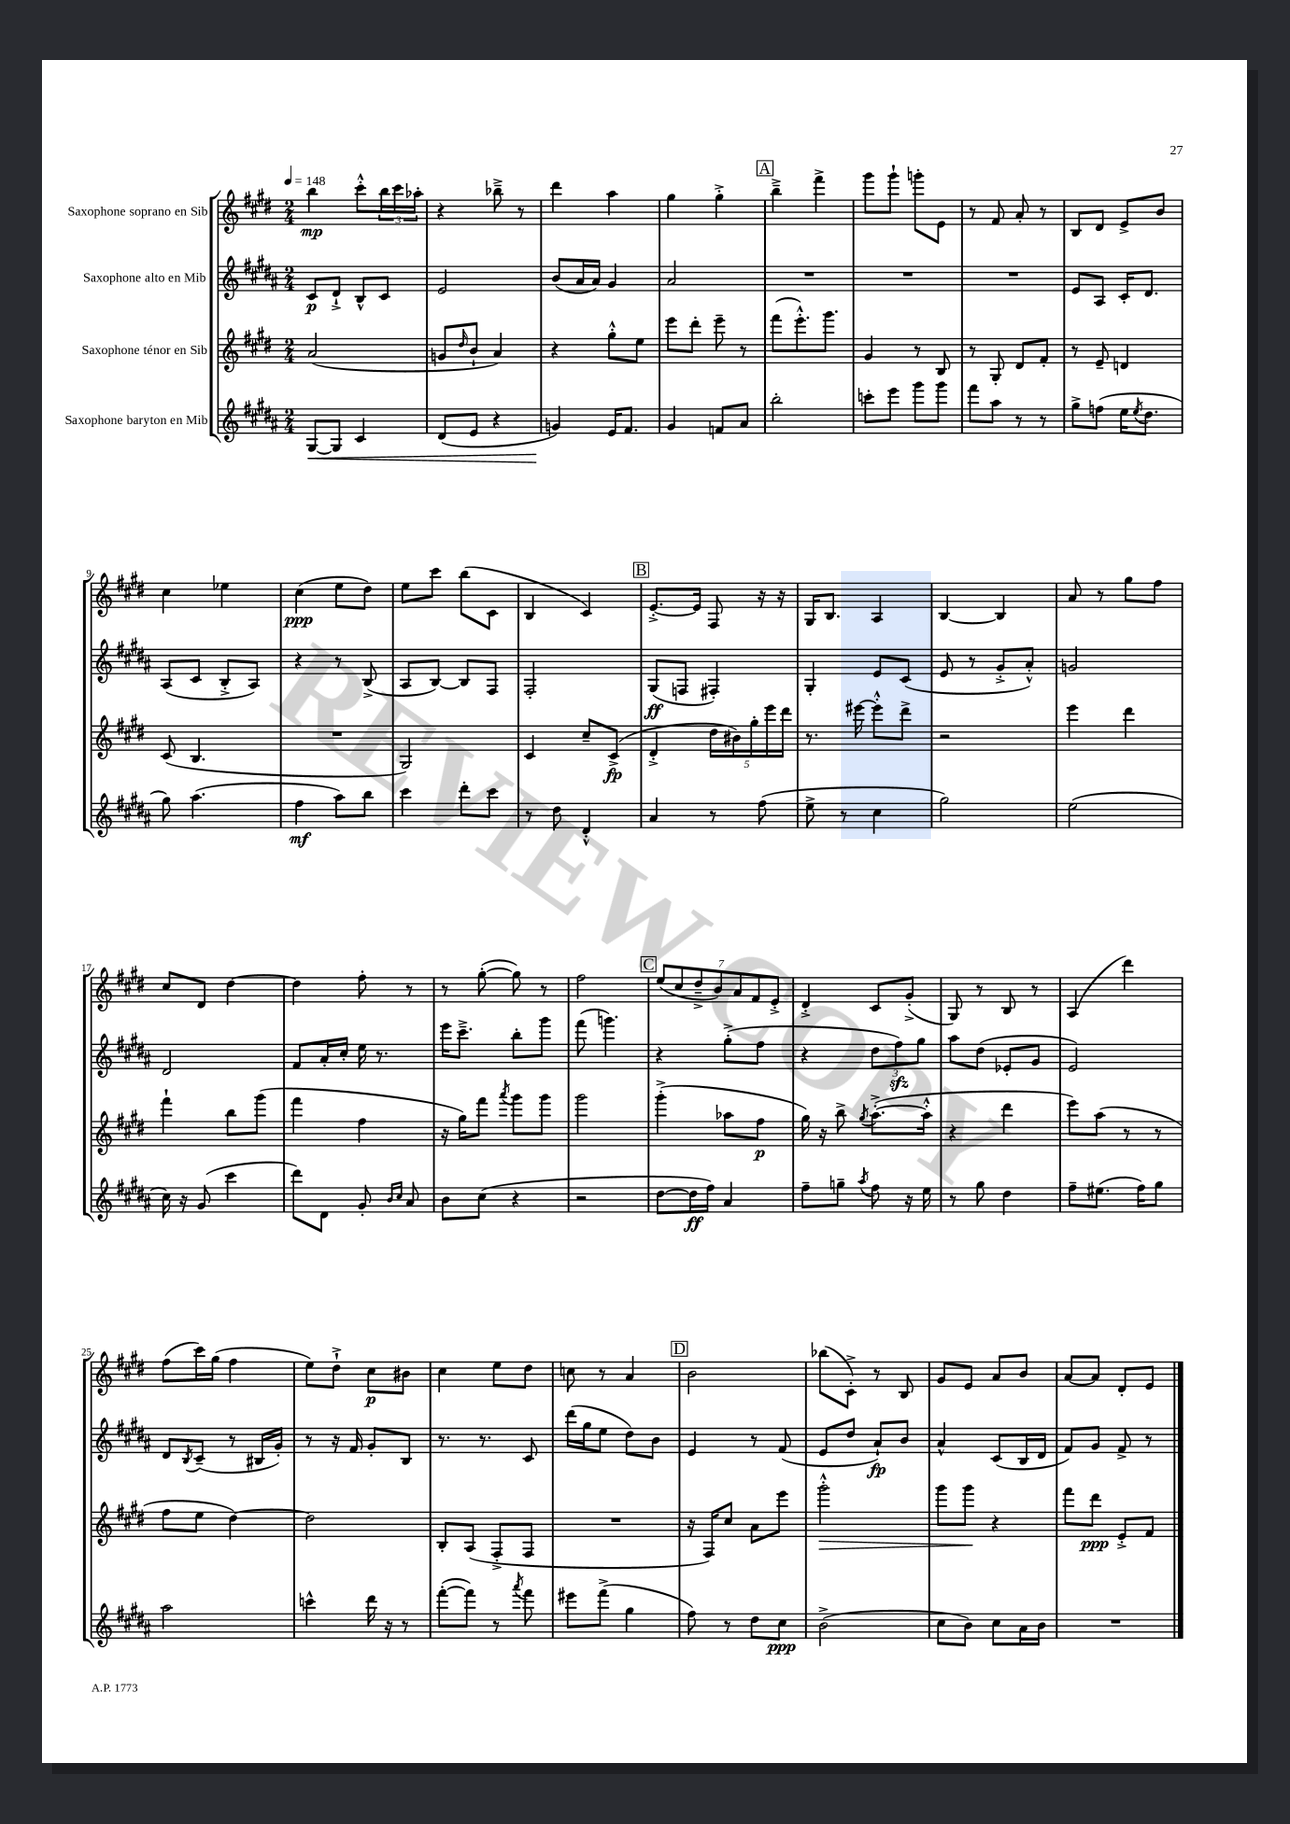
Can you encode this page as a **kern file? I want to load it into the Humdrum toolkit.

**kern	**kern	**kern	**kern
*staff4	*staff3	*staff2	*staff1
*clefG2	*clefG2	*clefG2	*clefG2
*k[f#c#g#d#a#]	*k[f#c#g#d#]	*k[f#c#g#d#a#]	*k[f#c#g#d#]
*M2/4	*M2/4	*M2/4	*M2/4
*MM148	*MM148	*MM148	*MM148
[8G#	(2a	8c#	4bb
8G#]	.	8d#`^	.
4c#	.	8B^^	8ccc#'^^
.	.	8c#	24bb
.	.	.	24ccc#
.	.	.	24aa-'
=	=	=	=
(8d#	8g	2e	4r
.	16qqdd#	.	.
8e	8b`	.	.
4r	4a)	.	8bb-~^
.	.	.	8r
=	=	=	=
4g)	4r	(8b	4ddd#
.	.	16a#	.
.	.	16a#)	.
16e	8gg#'^^	4g#	4aa
8.f#	.	.	.
.	8ee	.	.
=	=	=	=
4g#	8eee	2a#	4gg#
.	8ddd#'	.	.
8f	8eee~	.	4gg#'^
8a#	8r	.	.
=	=	=	=
2bb'	(8fff#	2r	4bb~^
.	8.eee'^^)	.	.
.	.	.	4fff#^
.	8.ggg#	.	.
=	=	=	=
8ccc'	4g#	2r	8ggg#
8eee	.	.	8ggg#`
8ggg#	8r	.	8ggg'
8ggg#	8B	.	8e
=	=	=	=
8fff#	8r	2r	8r
8aa#	8G#'	.	8f#
8r	8d#	.	8a'
8r	8f#'	.	8r
=	=	=	=
8gg#^	8r	8e	8B
(8ff	8e~	8A#	8d#
16ee	4d	16c#'	8e^
8qee	.	.	.
8.dd#	.	8.d#	.
.	.	.	8b
=	=	=	=
8gg#)	(8c#	(8A#	4cc#
(4.aa#	4.B	8c#	.
.	.	8B'^	4ee-
.	.	8A#)	.
=	=	=	=
4ff#	2r	4r	(4cc#
8aa#)	.	8r	8ee
8bb	.	(8B^	8dd#)
=	=	=	=
4ccc#	2G#)	8A#	8ee
.	.	[8B)	8ccc#
8ddd#'	.	8B]	(8bb
8ccc#	.	8F#	8c#
=	=	=	=
8r	4c#	2F#'	4B
8dd#	.	.	.
4d#'^^	8cc#~	.	4c#)
.	(8c#^	.	.
=	=	=	=
4a#	4d#'^	(8G#	[8.e'^
.	.	8F	.
.	.	.	16e]
8r	20dd#	4F#')	8F#
.	20b#)	.	.
.	20gg#'	.	.
(8ff#	.	.	16r
.	20eee	.	.
.	.	.	16r
.	20ddd#	.	.
=	=	=	=
8ee^	8.r	4G#'	16G#
.	.	.	8.B
8r	.	.	.
.	[16eee#	.	.
4cc#	8eee#'^^]	8e	4A
.	8ddd#^	(8c#	.
=	=	=	=
2gg#)	2r	8e	[4B
.	.	8r	.
.	.	8g#'^	4B]
.	.	8a#'^^)	.
=	=	=	=
(2ee	4eee	2g	8a
.	.	.	8r
.	4ddd#	.	8gg#
.	.	.	8ff#
=	=	=	=
16cc#)	4fff#`	2d#	8cc#
16r	.	.	.
(8g#	.	.	8d#
4ccc#	8bb	.	[4dd#
.	(8ggg#	.	.
=	=	=	=
8ddd#)	4fff#	8f#	4dd#]
8d#	.	16a#'	.
.	.	16cc#'	.
8g#'	4ff#	16ee	8ff#'
.	.	8.r	.
16qqb	.	.	.
16qqcc#	.	.	.
8a#	.	.	8r
=	=	=	=
8b	16r	16eee	8r
.	16gg#)	8.ccc#~^	.
(8cc#	8fff#	.	([8gg#'
.	8qaaa	.	.
4r	8ggg#	8bb'	8gg#])
.	8ggg#	8ggg#	8r
=	=	=	=
2r	2ggg#	(8fff#	2ff#
.	.	4.ggg)	.
=	=	=	=
[8dd#	(4ggg#'^	4r	(14ee
.	.	.	14cc#
16dd#]	.	.	.
.	.	.	14dd#~^
16ff#)	.	.	.
.	.	.	14b)
4a#	8aa-	(8gg#'^	.
.	.	.	14a
.	.	.	14f#
.	8ff#	8ff#	.
.	.	.	14e'^
=	=	=	=
8ff#~	16gg#)	4r	4d#'^
.	16r	.	.
8gg~	8bb^	.	.
8qaa#	8qgg#	.	.
8ff#	([8.aa'^	12dd#	8c#
.	.	12ff#)	.
16r	.	.	(8g#'^
.	.	12gg#	.
16ee	16aa'^^]	.	.
=	=	=	=
8r	4r	8aa#	8G#)
8gg#	.	(8dd#	8r
4dd#	4ddd#	8e-'	8B
.	.	8g#	8r
=	=	=	=
8ff#~	8eee)	2e)	(4A
(8.ee#	(8aa	.	.
.	8r	.	4ddd#)
16ff#)	.	.	.
8gg#	8r	.	.
=	=	=	=
2aa#	8ff#	8d#	(8ff#
.	.	8qB	.
.	8ee	(8c#~	16ccc#)
.	.	.	(16gg#
.	[4dd#)	8r	4ff#
.	.	16B#	.
.	.	16g#')	.
=	=	=	=
4ccc^^	2dd#]	8r	8ee)
.	.	16r	8dd#`^
.	.	16f#	.
16ddd#	.	8g#'	8cc#
16r	.	.	.
8r	.	8B	8b#
=	=	=	=
([8fff#'	8B'	8.r	4cc#
8fff#])	(8A	.	.
.	.	8.r	.
8r	8F#'^	.	8ee
8qaaa#	.	.	.
8fff#	8F#	8c#	8dd#
=	=	=	=
8eee#	2r	(16ddd#	8cc
.	.	16gg#	.
(8fff#^	.	8ee	8r
4gg#	.	8dd#)	4a
.	.	8b	.
=	=	=	=
8ff#)	16r	4e	2b
.	16F#)	.	.
8r	8cc#	.	.
8dd#	8a	8r	.
8cc#	8eee	(8f#	.
=	=	=	=
(2b^	2ggg#'^^	8e	(8bb-
.	.	8dd#	8c#'^)
.	.	8a#`)	8r
.	.	8b	8B
=	=	=	=
8cc#	8ggg#	4a#^^	8g#
8b)	8ggg#	.	8e
8cc#	4r	(8c#	8a
16a#	.	16B	8b
16b	.	16d#	.
=	=	=	=
2r	8fff#	8f#)	[8a
.	8ddd#	8g#	8a]
.	8e'^	8f#^	8d#'
.	8f#	8r	8e
==	==	==	==
*-	*-	*-	*-
